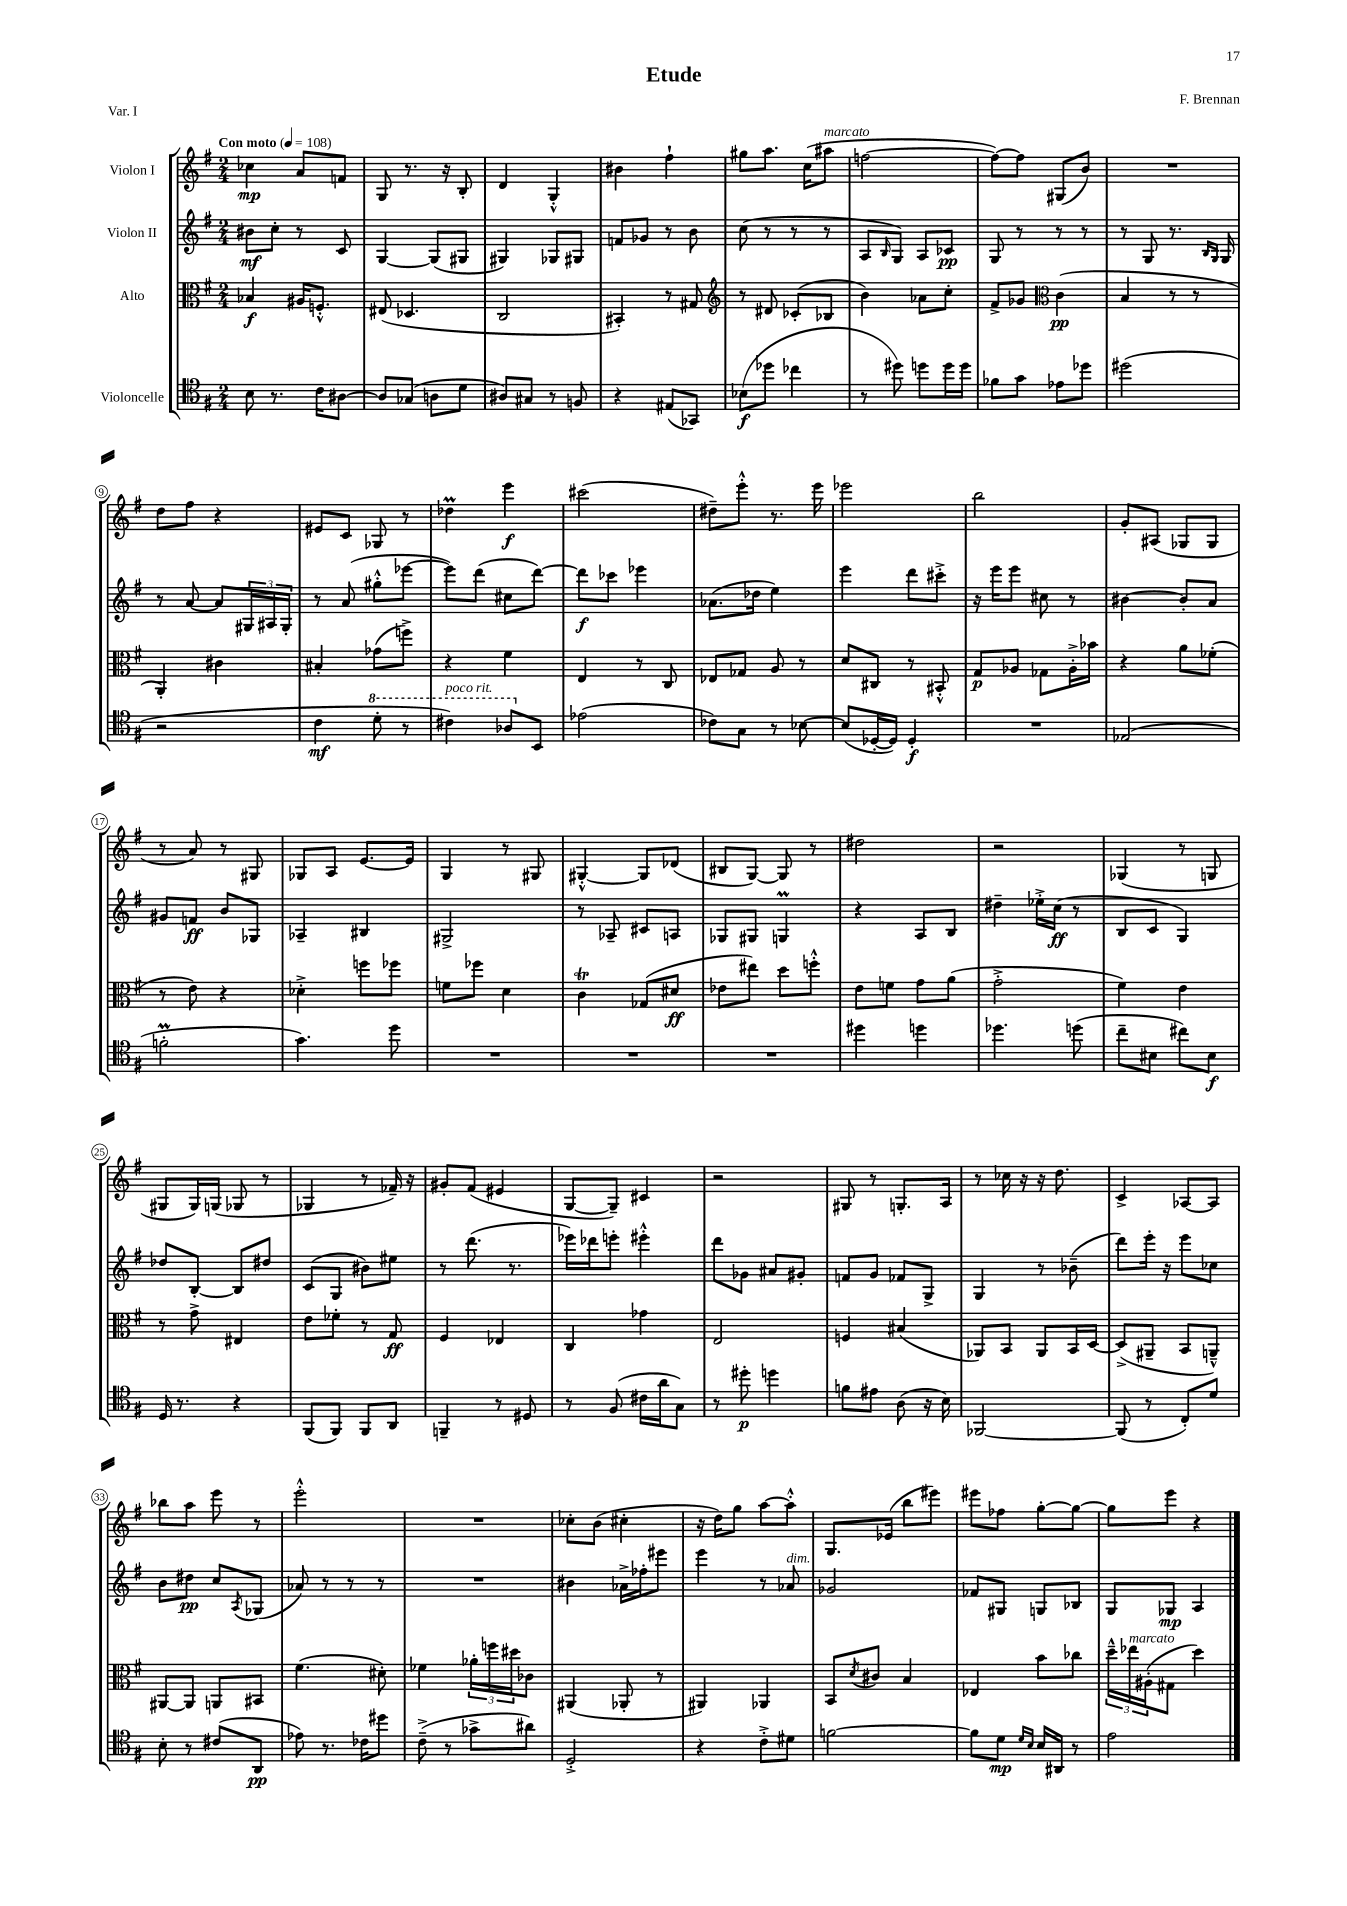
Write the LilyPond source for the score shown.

\header { title = "Etude" composer = "F. Brennan" piece = "Var. I" }
<<
\new StaffGroup <<
\new Staff = "s0" \with { instrumentName = "Violon I" } {
    \clef treble \key g \major \numericTimeSignature \time 2/4 \tempo "Con moto" 4 = 108
    ces''4\mp a'8 f'8 |
    g8 r8. r16 b8-. |
    d'4 g4-.-^ |
    bis'4 fis''4-! |
    gis''8 a''8. c''16( ais''8^\markup { \italic "marcato" } |
    f''2~ |
    f''8~) f''8 gis8( b'8) |
    R2 |
    d''8 fis''8 r4 |
    eis'8 c'8 ges8 r8 |
    des''4\prall e'''4\f |
    cis'''2( |
    dis''8--) e'''8-.-^ r8. e'''16 |
    ees'''2 |
    b''2 |
    g'8-. ais8( ges8 ges8 |
    r8 a'8) r8 gis8 |
    ges8 a8 e'8.~ e'16 |
    g4 r8 gis8 |
    gis4~-.-^ gis8 des'8( |
    bis8 g8~) g8 r8 |
    dis''2 |
    r2 |
    ges4( r8 g8 |
    gis8 gis16) g16( ges8 r8 |
    ges4 r8 fes'16--) r16 |
    gis'8-. fis'8( eis'4 |
    g8~ g8--) cis'4 |
    r2 |
    gis8 r8 g8.-. a16 |
    r8 ces''16 r16 r16 d''8. |
    c'4-> aes8~ aes8 |
    bes''8 a''8 e'''8 r8 |
    e'''2-.-^ |
    R2 |
    ces''8-. b'8( cis''4-. |
    r16 d''16) g''8 a''8~ a''8-.-^ |
    g8. ees'16( b''8 eis'''8) |
    eis'''8 fes''8 g''8~-. g''8~ |
    g''8 e'''8 r4 \bar "|." |
}
\new Staff = "s1" \with { instrumentName = "Violon II" } {
    \clef treble \key g \major \numericTimeSignature \time 2/4
    bis'8\mf c''8-. r8 c'8 |
    g4~ g8( gis8 |
    gis4) ges8 gis8 |
    f'8 ges'8 r8 b'8 |
    c''8( r8 r8 r8 |
    a8 \grace { b16 } g8) a8 ces'8\pp |
    g8 r8 r8 r8 |
    r8 g8 r8. \grace { b16 g16 } g16 |
    r8 a'8~ a'8 \tuplet 3/2 { gis16 ais16 gis16-. } |
    r8 a'8( gis''8-.-^ ees'''8~ |
    ees'''8) d'''8( cis''8 d'''8~) |
    d'''8\f ces'''8 ees'''4 |
    aes'8.( des''16 e''4) |
    e'''4 d'''8 cis'''8-.-> |
    r16 e'''16 e'''8 cis''8 r8 |
    bis'4~ bis'8-. a'8 |
    gis'8 f'8\ff b'8 ges8 |
    aes4-- bis4 |
    gis2-> |
    r8 aes8-- cis'8 a8 |
    ges8 gis8 g4\prall |
    r4 a8 b8 |
    dis''4-- ees''16-.-> c''16\ff( r8 |
    b8 c'8 g4) |
    des''8 b8~-. b8 dis''8 |
    c'8( g8 bis'8) eis''8 |
    r8 d'''8.( r8. |
    ees'''16) des'''16 e'''8-. eis'''4-.-^ |
    d'''8 ges'8 ais'8 gis'8-. |
    f'8 g'8 fes'8 g8-> |
    g4 r8 bes'8--( |
    d'''8) e'''16-. r16 e'''8 ces''8 |
    b'8 dis''8\pp c''8 \acciaccatura { a8 } ges8( |
    aes'8) r8 r8 r8 |
    R2 |
    bis'4 aes'16-> fes''16-. eis'''8 |
    e'''4 r8 aes'8^\markup { \italic "dim." } |
    ges'2 |
    fes'8 gis8 g8 bes8 |
    g8 ges8\mp a4 \bar "|." |
}
\new Staff = "s2" \with { instrumentName = "Alto" } {
    \clef alto \key g \major \numericTimeSignature \time 2/4
    bes4\f ais16 f8.-.-^ |
    eis8( des4. |
    c2 |
    bis,4-.) r8 gis8 |
    \clef treble r8 dis'8 ces'8-.( bes8 |
    b'4) aes'8 c''8-. |
    fis'8-> ges'8 \clef alto c'4\pp( |
    b4 r8 r8 |
    a,4-.) cis'4 |
    bis4-. ges'8( f''8->) |
    r4 fis'4 |
    e4 r8 c8 |
    ees8 ges8 a8 r8 |
    d'8 cis8 r8 bis,8-.-^ |
    g8\p aes8 ges8 aes16-.-> bes'16 |
    r4 a'8 fes'8-.( |
    r8 e'8) r4 |
    des'4-.-> f''8 fes''8 |
    f'8 fes''8 d'4 |
    c'4\trill ges8( dis'8\ff |
    ees'8 eis''8) d''8 f''8-.-^ |
    e'8 f'8 g'8 a'8( |
    g'2-.-> |
    fis'4) e'4 |
    r8 g'8-> eis4 |
    e'8 fes'8-. r8 g8\ff |
    fis4 ees4 |
    c4 ges'4 |
    e2 |
    f4 bis4( |
    aes,8) b,8 aes,8 b,16 d16~ |
    d8->( ais,8-- b,8 a,8---^) |
    ais,8~ ais,8 a,8 bis,8 |
    fis'4.( dis'8-.) |
    fes'4 \tuplet 3/2 { aes'16-. f''16 dis''16 } ces'8 |
    ais,4( aes,8-. r8 |
    ais,4) aes,4 |
    b,8 \acciaccatura { d'8 } cis'8 b4 |
    ees4 b'8 ces''8 |
    \tuplet 3/2 { d''16---^ ees''16^\markup { \italic "marcato" } ais16-.( } gis8 d''4) \bar "|." |
}
\new Staff = "s3" \with { instrumentName = "Violoncelle" } {
    \clef tenor \key g \major \numericTimeSignature \time 2/4
    b8 r8. c'16 ais8~ |
    ais8 ges8( a8 d'8 |
    ais8) gis8 r8 f8 |
    r4 eis8( ges,8) |
    bes8\f( des''8 ces''4 |
    r8 dis''8) d''8 d''16 d''16 |
    fes'8 g'8 ees'8 des''8 |
    dis''2( |
    r2 |
    c'4\mf \ottava #1 d''8-. r8 |
    cis''4^\markup { \italic "poco rit." }) aes'8 \ottava #0 b,8 |
    ees'2( |
    ces'8) g8 r8 bes8~ |
    bes8( des16~-. des16) des4-.\f |
    R2 |
    ees2( |
    f'2-.\prall |
    g'4.) d''8 |
    R2 |
    R2 |
    R2 |
    dis''4 d''4 |
    des''4. d''8( |
    c''8-- bis8 cis''8) bis8\f |
    d16 r8. r4 |
    fis,8( fis,8) fis,8 a,8 |
    f,4-- r8 dis8 |
    r8 fis8( cis'16 a'16 g8) |
    r8 dis''8-.\p d''4 |
    f'8 eis'8 a8( r16 b16) |
    fes,2~ |
    fes,8( r8 c8-.) d'8 |
    b8-. r8 cis'8( a,8\pp |
    ees'8) r8. ces'16 dis''8 |
    c'8--->( r8 ges'8-> ais'8) |
    d2-.-> |
    r4 c'8-.-> dis'8 |
    f'2~ |
    f'8 d'8\mp \grace { d'16 b16 } b16 ais,16 r8 |
    e'2 \bar "|." |
}
>>
>>
\layout { \context { \Score \override BarNumber.stencil = #(make-stencil-circler 0.1 0.3 ly:text-interface::print) } }
